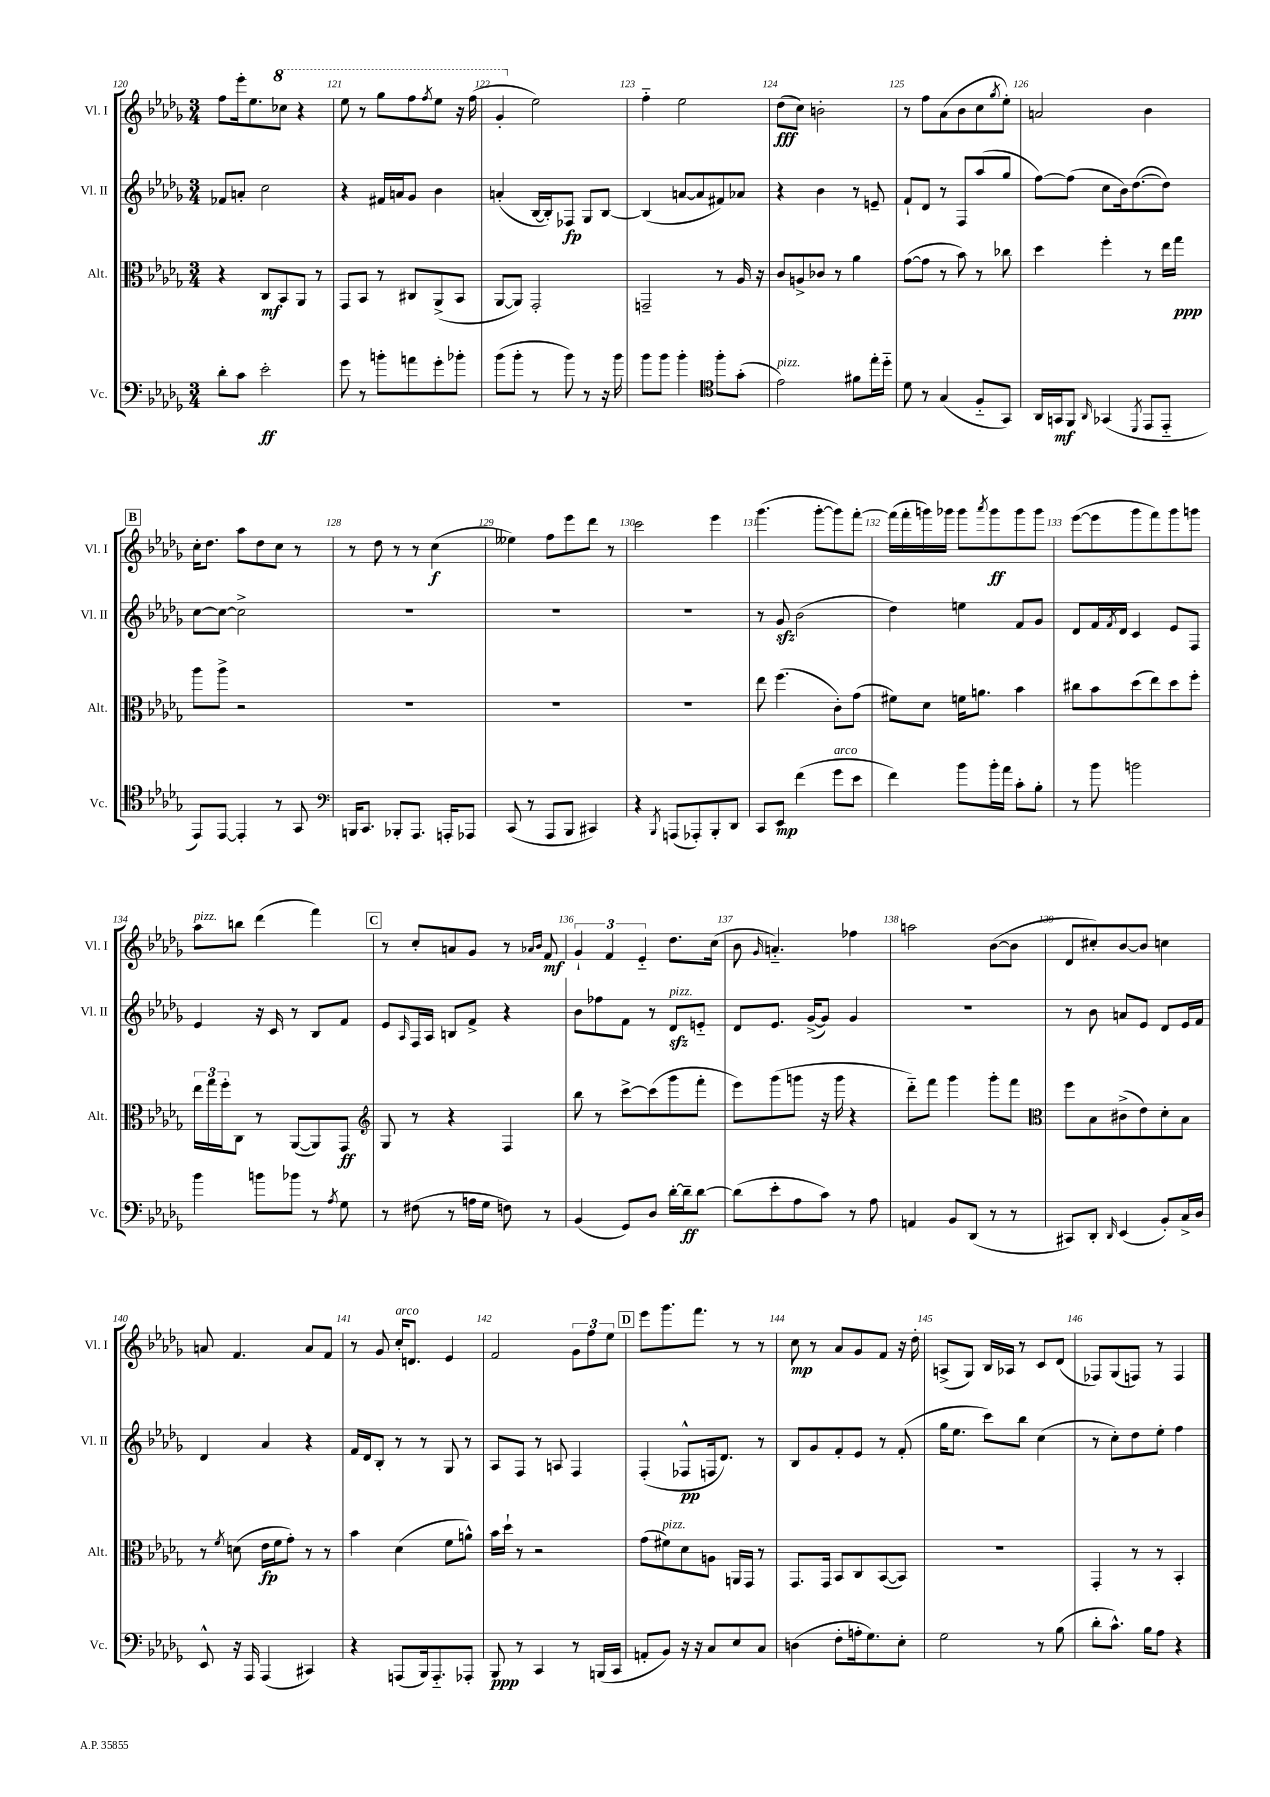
<<
\new StaffGroup <<
\new Staff = "s0" \with { instrumentName = "Vl. I" shortInstrumentName = "Vl. I" } {
    \clef treble \key des \major \numericTimeSignature \time 3/4
    f''8 ees'''16-. ees''8. \ottava #1 ces'''8 r4 |
    ees'''8 r8 ges'''8 f'''8 \acciaccatura { f'''8 } ees'''8 r16 f'''16( |
    ges''4-. \ottava #0 ees''2) |
    f''4-_ ees''2 |
    des''8\fff( c''8) b'2-. |
    r8 f''8 aes'8( bes'8 c''8 \acciaccatura { ges''8 } ees''8-.) |
    a'2 bes'4 |
    \mark \markup { \box "B" } c''16-. des''8. aes''8 des''8 c''8 r8 |
    r8 des''8 r8 r8 c''4\f( |
    eeses''4) f''8 ees'''8 des'''8 r8 |
    c'''2 ees'''4 |
    ges'''4.( ges'''8~-. ges'''8) f'''8~-. |
    f'''16( f'''16-. g'''16) ges'''16 ges'''8 \acciaccatura { aes'''8 } ges'''8\ff ges'''8 ges'''8 |
    ees'''8~( ees'''8 ges'''8 f'''8) ges'''8 g'''8 |
    aes''8^\markup { \italic "pizz." } b''8 des'''4( f'''4) |
    \mark \markup { \box "C" } r8 c''8-. a'8 ges'8 r8 \grace { aes'16 bes'16 } f'8\mf |
    \tuplet 3/2 { ges'4-! f'4 ees'4-_ } des''8. c''16( |
    bes'8 \grace { ges'16 } a'4.-_) fes''4 |
    a''2 bes'8~( bes'8 |
    des'8 cis''8-.) bes'8~ bes'8 c''4 |
    a'8 f'4. a'8 f'8 |
    r8 ges'8 c''16-.^\markup { \italic "arco" } d'8. ees'4 |
    f'2 \tuplet 3/2 { ges'8 f''8 ees''8 } |
    \mark \markup { \box "D" } ees'''8 ges'''8. f'''8. r8 r8 |
    c''8\mp r8 aes'8 ges'8 f'8 r16 des''16-. |
    a8->( ges8) bes16 aes16 r8 c'8 des'8( |
    fes8) ges8( f8) r8 f4 \bar "|." |
}
\new Staff = "s1" \with { instrumentName = "Vl. II" shortInstrumentName = "Vl. II" } {
    \clef treble \key des \major \numericTimeSignature \time 3/4
    fes'8 a'8-. c''2 |
    r4 fis'16 a'16 ges'8 bes'4 |
    a'4-.( bes16~ bes16-.) fes8\fp ges8 bes8~ |
    bes4( a'8~ a'8 fis'8) aes'8 |
    r4 bes'4 r8 e'8-- |
    f'8-! des'8 r8 f8 aes''8( ges''8 |
    f''8~) f''8( c''8 bes'16) des''8.~( des''8) |
    \mark \markup { \box "B" } c''8~ c''8~ c''2-> |
    R2. |
    R2. |
    R2. |
    r8 ges'8\sfz bes'2( |
    des''4) e''4 f'8 ges'8 |
    des'8 f'16 \acciaccatura { f'8 } des'16 c'4 ees'8 f8 |
    ees'4 r16 c'16 r8 bes8 f'8 |
    \mark \markup { \box "C" } ees'8 \grace { aes16 } f16 aes16 b8 f'8-> r4 |
    bes'8 fes''8 f'8 r8 des'8\sfz^\markup { \italic "pizz." } e'8-_ |
    des'8 ees'8. ges'16~->( ges'8) ges'4 |
    R2. |
    r8 bes'8 a'8 ees'8 des'8 ees'16 f'16 |
    des'4 aes'4 r4 |
    f'16 des'16 bes8-. r8 r8 ges8 r8 |
    aes8 f8 r8 a8 f4 |
    \mark \markup { \box "D" } f4-.( fes8-^\pp f16 des'8.) r8 |
    bes8 ges'8 f'8-. ees'8 r8 f'8-.( |
    ges''16 ees''8. c'''8) bes''8 c''4( |
    r8 c''8-.) des''8 ees''8-. f''4 \bar "|." |
}
\new Staff = "s2" \with { instrumentName = "Alt." shortInstrumentName = "Alt." } {
    \clef alto \key des \major \numericTimeSignature \time 3/4
    r4 c8\mf bes,8 aes,8 r8 |
    ges,8 bes,8 r8 cis8 aes,8->( bes,8 |
    aes,8~ aes,8) ges,2-. |
    g,2-- r8 aes16 r16 |
    c'8 a8-> ces'8 r8 aes'4 |
    ges'8~( ges'8 r8 bes'8) r8 ces''8 |
    des''4 f''4-. r8 ees''16 ges''16\ppp |
    \mark \markup { \box "B" } aes''8 aes''8-> r2 |
    R2. |
    R2. |
    R2. |
    ees''8 f''4.( c'8-.) ges'8( |
    fis'8) des'8 f'16 a'8. bes'4 |
    cis''8 bes'8 des''8( ees''8) des''8 f''8-. |
    \tuplet 3/2 { ees''16 ges''16 f''16-. } c8 r8 aes,8~( aes,8) ges,8\ff |
    \mark \markup { \box "C" } \clef treble ges8 r8 r4 f4 |
    bes''8 r8 c'''8~-> c'''8( ges'''8 f'''8-. |
    ees'''8) ges'''8( g'''8 r16 g'''16 r4 |
    des'''8-_) f'''8 ges'''4 ges'''8-. f'''8 |
    \clef alto f''8 bes8 cis'8->( ees'8) des'8-. bes8 |
    r8 \acciaccatura { f'8 } d'8( ees'16\fp f'16 ges'8-.) r8 r8 |
    bes'4 des'4( f'8 a'8-^) |
    bes'16 des''16-! r8 r2 |
    \mark \markup { \box "D" } ges'8( fis'8^\markup { \italic "pizz." }) des'8 a8 a,16 ges,16 r8 |
    ges,8. ges,16 bes,8 c8 bes,8~( bes,8) |
    R2. |
    ges,4-. r8 r8 bes,4-. \bar "|." |
}
\new Staff = "s3" \with { instrumentName = "Vc." shortInstrumentName = "Vc." } {
    \clef bass \key des \major \numericTimeSignature \time 3/4
    des'8-. c'8 ees'2-.\ff |
    ges'8 r8 b'8-. a'8 ges'8-. bes'8-. |
    bes'8( bes'8-. r8 bes'8) r8 r16 bes'16 |
    bes'8 bes'8 bes'4-. \clef tenor f''8-. ges'8-.( |
    ees'2^\markup { \italic "pizz." }) fis'8 ees''16-. des''16-_ |
    des'8 r8 ges4( f8-_ ges,8) |
    aes,16 g,16\mf f,8 \grace { aes,16 } ges,4( \acciaccatura { des,8 } ees,8 ees,8-_ |
    \mark \markup { \box "B" } ees,8) ees,8~ ees,4-. r8 ges,8 |
    \clef bass b,,16 c,8. bes,,8-. aes,,8. a,,16-. aes,,8 |
    c,8( r8 aes,,8 bes,,8 cis,4) |
    r4 \acciaccatura { bes,,8 } a,,8( aes,,8-.) bes,,8-. des,8 |
    c,8 ees,8\mp f'4( ges'8^\markup { \italic "arco" } ees'8 |
    f'4) bes'8 bes'16-. aes'16 c'8-. bes8-. |
    r8 bes'8 b'2 |
    bes'4 b'8 bes'8 r8 \acciaccatura { aes8 } ges8 |
    \mark \markup { \box "C" } r8 fis8( r8 a16 ges16 f8) r8 |
    bes,4( ges,8) des8 des'16~-. des'16--\ff des'8~ |
    des'8( ees'8-. aes8 c'8) r8 aes8 |
    a,4 bes,8 des,8( r8 r8 |
    cis,8) des,8-. \grace { des,16 } ees,4( bes,8-.) c16-> des16 |
    ees,8-^ r16 aes,,16 aes,,4( cis,4) |
    r4 a,,8( bes,,16) a,,8.-_ aes,,8-. |
    bes,,8\ppp r8 c,4 r8 b,,16( c,16 |
    \mark \markup { \box "D" } a,8-. bes,8) r16 r16 c8 ees8 c8 |
    d4( f8-. a16-. ges8.) ees8-. |
    ges2 r8 bes8( |
    des'8-. c'8.-^) bes16 aes8 r4 \bar "|." |
}
>>
>>
\layout { \context { \Score currentBarNumber = #120 \override BarNumber.break-visibility = ##(#f #t #t) barNumberVisibility = #all-bar-numbers-visible } }
